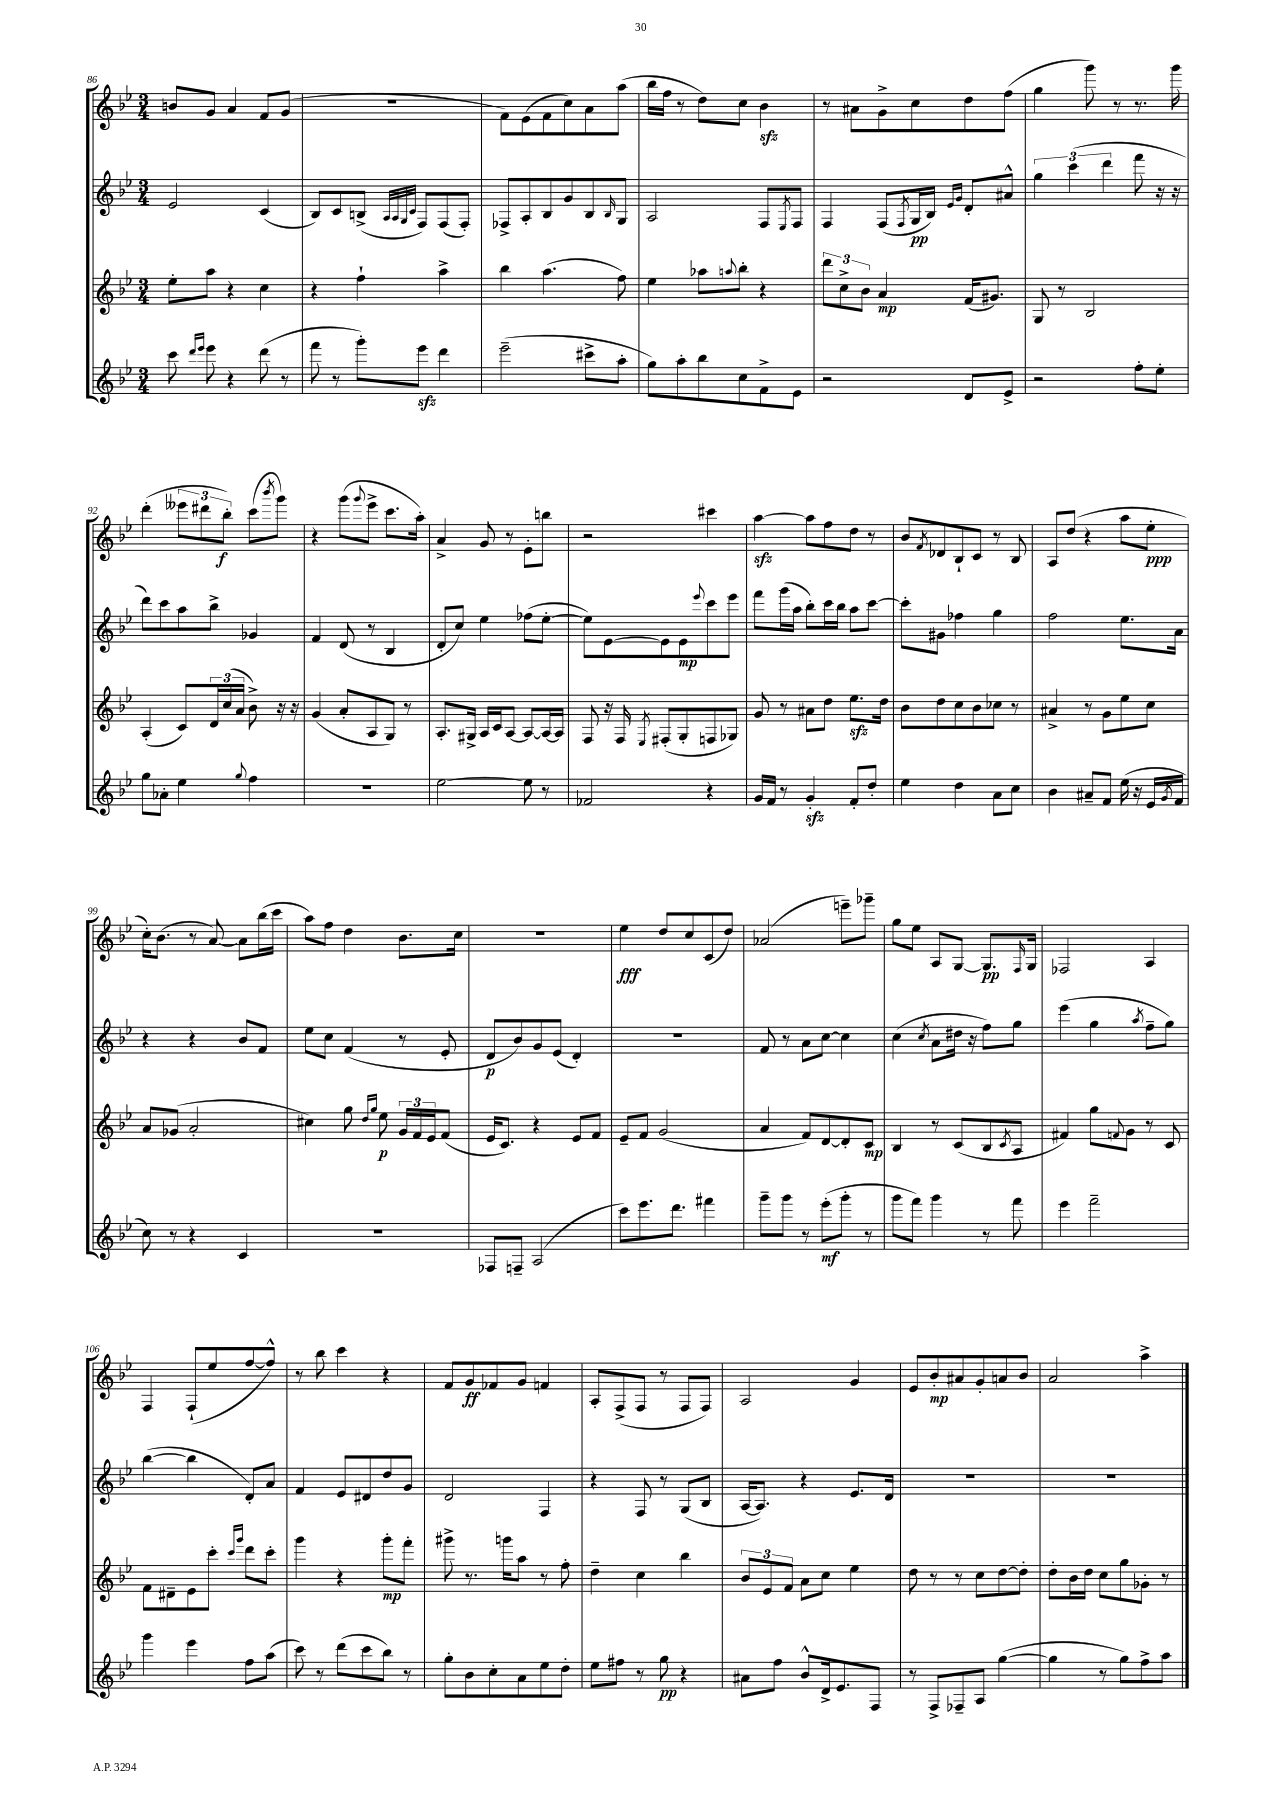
<<
\new StaffGroup <<
\new Staff = "s0" {
    \clef treble \key bes \major \numericTimeSignature \time 3/4
    b'8 g'8 a'4 f'8 g'8( |
    R2. |
    f'8) ees'8( f'8 c''8) a'8 a''8( |
    bes''16 f''16 r8 d''8) c''8 bes'4\sfz |
    r8 ais'8 g'8-> c''8 d''8 f''8( |
    g''4 g'''8) r8 r8. g'''16 |
    d'''4-.( \tuplet 3/2 { eeses'''8 dis'''8 bes''8-.\f) } c'''8( \acciaccatura { bes'''8 } g'''8) |
    r4 g'''8( \appoggiatura { g'''8 } ees'''8-> c'''8. a''16-.) |
    a'4-> g'8 r8 ees'8-. b''8 |
    r2 cis'''4 |
    a''4~\sfz a''8 f''8 d''8 r8 |
    bes'8 \acciaccatura { f'8 } des'8 bes8-! c'8 r8 bes8 |
    a8 d''8( r4 a''8 ees''8-.\ppp |
    c''16-.) bes'8.( r8 a'8~) a'8 bes''16( c'''16 |
    a''8) f''8 d''4 bes'8. c''16 |
    R2. |
    ees''4\fff d''8 c''8 c'8( d''8) |
    aes'2( e'''8--) ges'''8-- |
    g''8 ees''8 a8 g8~ g8.\pp \grace { f16 } g16 |
    fes2 a4 |
    f4 f8-!( ees''8 f''8~ f''8-^) |
    r8 bes''8 c'''4 r4 |
    f'8 g'8\ff fes'8 g'8 f'4 |
    a8-. f8->( f8 r8 f8 f8) |
    a2 g'4 |
    ees'8 bes'8-.\mp ais'8 g'8-. a'8 bes'8 |
    a'2 a''4-> \bar "|." |
}
\new Staff = "s1" {
    \clef treble \key bes \major \numericTimeSignature \time 3/4
    ees'2 c'4( |
    bes8) c'8 b8->( \grace { a32 a32 g32 c'32 } f8) f8( f8-.) |
    fes8-> a8-. bes8 g'8 bes8 \grace { bes16 } g8 |
    a2 f8 \acciaccatura { ees8 } f8 |
    f4 f8( \acciaccatura { f8 } g16\pp bes16) \grace { ees'16 g'16 } d'8-. ais'8-^ |
    \tuplet 3/2 { g''4 c'''4( d'''4 } f'''8 r16 r16 |
    d'''8) c'''8 a''8 bes''8-> ges'4 |
    f'4 d'8( r8 bes4 |
    d'8-. c''8) ees''4 fes''8( ees''8~-. |
    ees''8) ees'8~ ees'8 ees'8\mp \appoggiatura { ees'''8 } c'''8 ees'''8 |
    f'''8 g'''16( a''16 bes''8-.) c'''16 bes''16 a''8 c'''8~ |
    c'''8-. gis'8 fes''4 g''4 |
    f''2 ees''8. a'16 |
    r4 r4 bes'8 f'8 |
    ees''8 c''8 f'4( r8 ees'8-. |
    d'8\p bes'8) g'8 ees'8( d'4-.) |
    R2. |
    f'8 r8 a'8 c''8~ c''4 |
    c''4( \acciaccatura { c''8 } a'8 dis''16 r16 f''8) g''8 |
    ees'''4( g''4 \acciaccatura { a''8 } f''8-- g''8) |
    bes''4~( bes''4 d'8-.) a'8 |
    f'4 ees'8 dis'8 d''8 g'8 |
    d'2 f4 |
    r4 f8 r8 g8( bes8 |
    a16~ a8.) r4 ees'8. d'16 |
    R2. |
    R2. \bar "|." |
}
\new Staff = "s2" {
    \clef treble \key bes \major \numericTimeSignature \time 3/4
    ees''8-. a''8 r4 c''4 |
    r4 f''4-! a''4-> |
    bes''4 a''4.( f''8) |
    ees''4 aes''8 \appoggiatura { a''8 } bes''8-. r4 |
    \tuplet 3/2 { d'''8 c''8-> bes'8 } a'4\mp f'16( gis'8.) |
    g8 r8 bes2 |
    a4-.( c'8) \tuplet 3/2 { d'16 c''16( a'16 } bes'8->) r16 r16 |
    g'4( a'8-. a8 g8) r8 |
    a8.-. gis16-> a16 c'16 a8~ a8~ a16~ a16 |
    f8 r16 f16 \acciaccatura { ees8 } fis8-.( g8-. f8 ges8) |
    g'8 r8 ais'8 d''8 ees''8.\sfz d''16 |
    bes'8 d''8 c''8 bes'8 ces''8 r8 |
    ais'4-> r8 g'8 ees''8 c''8 |
    a'8 ges'8( a'2-. |
    cis''4) g''8 \grace { d''16 g''16 } ees''8\p \tuplet 3/2 { g'16 f'16 ees'16 } f'8( |
    ees'16 c'8.) r4 ees'8 f'8 |
    ees'8-- f'8 g'2( |
    a'4 f'8) d'8~ d'8-. c'8\mp |
    bes4 r8 c'8( bes8 \acciaccatura { c'8 } a8 |
    fis'4) g''8 \appoggiatura { f'8 } g'8 r8 c'8 |
    f'8 dis'8-- ees'8 c'''8-. \grace { c'''16 g'''16 } d'''8 c'''8-. |
    g'''4 r4 g'''8-.\mp f'''8-. |
    gis'''8-> r8. g'''16 a''8 r8 f''8-. |
    d''4-- c''4 bes''4 |
    \tuplet 3/2 { bes'8 ees'8 f'8 } a'8 c''8 ees''4 |
    d''8 r8 r8 c''8 d''8~ d''8-. |
    d''8-. bes'16 d''16 c''8 g''8 ges'8-. r8 \bar "|." |
}
\new Staff = "s3" {
    \clef treble \key bes \major \numericTimeSignature \time 3/4
    c'''8 \grace { d'''16 ees'''16 } ees'''8 r4 d'''8( r8 |
    f'''8 r8 g'''8-.) ees'''8\sfz d'''4 |
    ees'''2--( cis'''8-> a''8-. |
    g''8) a''8-. bes''8 c''8 f'8-> ees'8 |
    r2 d'8 ees'8-> |
    r2 f''8-. ees''8-. |
    g''8 aes'8-. ees''4 \appoggiatura { g''8 } f''4 |
    R2. |
    ees''2~ ees''8 r8 |
    fes'2 r4 |
    g'16 f'16 r8 g'4-.\sfz f'8-. d''8-. |
    ees''4 d''4 a'8 c''8 |
    bes'4 ais'8-- f'8 ees''16( r16 ees'16 \acciaccatura { g'8 } f'16 |
    c''8) r8 r4 c'4 |
    R2. |
    fes8 f8-- a2( |
    c'''8) ees'''8. d'''8. fis'''4 |
    g'''8-- g'''8 r8 ees'''8-.\mf( g'''8-. r8 |
    g'''8 f'''8) g'''4 r8 f'''8 |
    ees'''4 f'''2-- |
    g'''4 ees'''4 f''8 a''8( |
    c'''8) r8 d'''8( c'''8 bes''8) r8 |
    g''8-. bes'8 c''8-. a'8 ees''8 d''8-. |
    ees''8 fis''8 r8 g''8\pp r4 |
    ais'8 f''8 bes'8-^ d'16-> ees'8. f8 |
    r8 f8-> fes8-- a8 g''4~( |
    g''4 r8 g''8) f''8-> a''8 \bar "|." |
}
>>
>>
\layout { \context { \Score currentBarNumber = #86 } }
